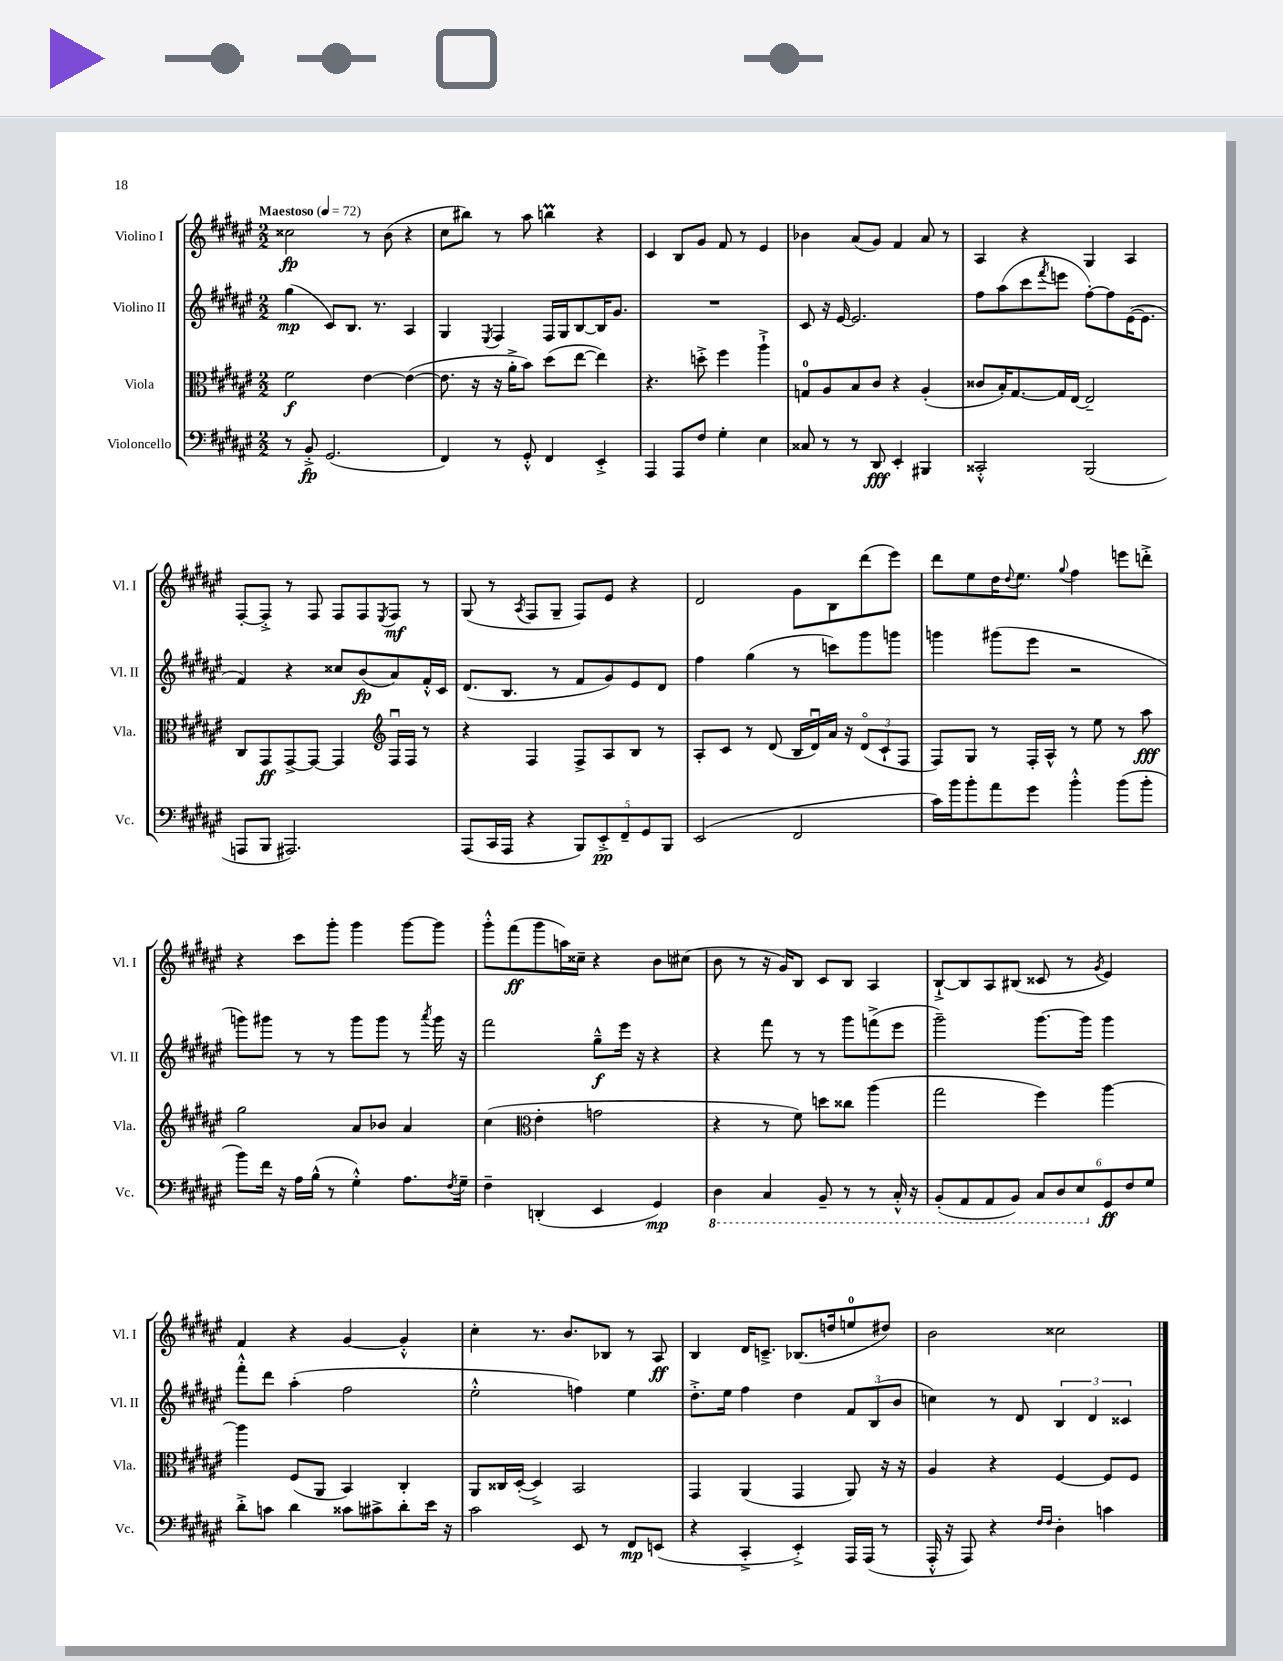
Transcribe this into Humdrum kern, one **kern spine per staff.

**kern	**kern	**kern	**kern
*staff4	*staff3	*staff2	*staff1
*clefF4	*clefC3	*clefG2	*clefG2
*k[f#c#g#d#a#e#]	*k[f#c#g#d#a#e#]	*k[f#c#g#d#a#e#]	*k[f#c#g#d#a#e#]
*M2/2	*M2/2	*M2/2	*M2/2
*MM72	*MM72	*MM72	*MM72
8r	2f#	(4gg#	2cc##
8BB'^	.	.	.
(2.GG#	.	8c#)	.
.	.	8.B	.
.	[4e#	.	8r
.	.	8.r	.
.	.	.	(8b
.	(4e#_	4A#	4r
=	=	=	=
4FF#)	8.e#]	4G#	8cc#
.	.	.	8bb#)
.	16r	.	.
.	.	8qE#	.
8r	16r	4F#	8r
.	16a#'^	.	.
8GG#'^^	8b)	.	8aa#
4FF#	(8dd#	16F#	4bb
.	.	16G#	.
.	[8ee#	[8B	.
4EE#'^	4ee#])	16B]	4r
.	.	8.g#	.
=	=	=	=
4AAA#	4.r	1r	4c#
8AAA#	.	.	8B
8F#	8dd'^	.	8g#
4G#'	4ff#	.	8f#
.	.	.	8r
4E#	4aa#`^	.	4e#
=	=	=	=
8C##	8G	8c#	4b-
8r	8A#	16r	.
.	.	[16e#	.
8r	8B	2.e#]	(8a#
8DD#	8c#	.	8g#)
4EE#'	4r	.	4f#
4BBB#	(4A#'	.	8a#
.	.	.	8r
=	=	=	=
2CC##'^^	8c##	8ff#	4A#
.	16B')	(8aa#	.
.	[8.G#	.	.
.	.	8ccc#	4r
.	.	8qfff#	.
.	16G#]	8eee	.
.	[16E#	.	.
(2BBB	2E#~]	[8ff#')	4G#
.	.	8ff#]	.
.	.	([16e#	4A#
.	.	8.e#]	.
=	=	=	=
8AAA	8C#	4f#)	[8F#'
8BBB	8GG#	.	8F#'^]
2.AAA#)	[8GG#^	4r	8r
.	8GG#_	.	8F#
.	4GG#]	8cc##	8F#
.	.	(8b	8F#
*	*clefG2	*	*
.	.	.	8qE#
.	16F#u	8a#)	8F#
.	16F#	.	.
.	8r	16f#'^^	8r
.	.	16c#	.
=	=	=	=
(8AAA#	4r	(8.d#	(8G#
16CC#	.	.	8r
16AAA#	.	8.B	.
.	.	.	8qA#
4r	4F#	.	8F#
.	.	8r	8G#~
10BBB)	8F#^	8f#	8F#)
10EE#'^	.	.	.
.	8A#	8g#)	8e#
10FF#~	.	.	.
.	8B	8e#	4r
10GG#	.	.	.
.	8r	8d#	.
10BBB	.	.	.
=	=	=	=
(2EE#	8A#'	4ff#	2d#
.	8c#	.	.
.	8r	(4gg#	.
.	(8d#	.	.
2FF#	16B	8r	8g#
.	16d#u)	.	.
.	16a#	8ccc)	8B
.	16r	.	.
.	(12d#o	8ggg#	(8ddd#
.	12c#`	.	.
.	.	8ggg	8eee#)
.	12F#	.	.
=	=	=	=
16c#)	8F#)	4ggg	8ddd#
16b	.	.	.
8b'	8G#	.	8ee#
8a#	8r	(8ggg#	16dd#
.	.	.	8qqdd#
.	.	.	8.ee#
8g#	16F#'	8eee#	.
.	16A#^^	.	.
.	.	.	8qqgg#
4b'^^	8r	2r	4ff#
.	8ee#	.	.
(8b	8r	.	8eee
8b'	8aa#	.	8ddd'^
=	=	=	=
8b)	2gg#	8ggg)	4r
16f#	.	8ggg#	.
16r	.	.	.
16A#	.	8r	8ccc#
(16B^^	.	.	.
8r	.	8r	8ggg#'
4G#'^^)	8a#	8ggg#	4ggg#
.	8b-	8ggg#	.
8.A#	4a#	8r	[8ggg#
.	.	8qaaa#	.
.	.	16ggg#	8ggg#]
8qF#	.	.	.
16G#~	.	16r	.
=	=	=	=
4F#~	(4cc#	2fff#	8ggg#'^^
.	.	.	(8fff#
*	*clefC3	*	*
(4DD'	4e#'	.	8ggg#
.	.	.	16aa)
.	.	.	16cc##~
4EE#	2g	8gg#~^^	4r
.	.	16eee#	.
.	.	16r	.
4GG#)	.	4r	8b
.	.	.	(8cc#
=	=	=	=
4DD#	4r	4r	8b
.	.	.	8r
4CC#	8r	8fff#	16r
.	.	.	16g#)
.	8f#)	8r	8B
8BBB~	8dd	8r	8c#
8r	8cc##	8ggg#	8B
8r	(4aa#	(8fff^	4A#
16CC#'^^	.	8eee#	.
16r	.	.	.
=	=	=	=
(8BBB'	2gg#	2ggg#~)	[8B`^
8AAA#	.	.	8B]
8AAA#	.	.	8A#
8BBB)	.	.	(8B#
12CC#	4ff#)	[8.ggg#	8c##
12DD#	.	.	.
.	.	.	8r
12EE#	.	.	.
.	.	16ggg#]	.
.	.	.	8qg#
12GG#	[4aa#	4ggg#	4e#)
12F#	.	.	.
12G#	.	.	.
=	=	=	=
8d#'^	4aa#]	8fff#'^^	4f#
8c	.	8ddd#	.
4d#	(8F#	(4aa#'	4r
.	8AA#	.	.
8c##	4BB)	2ff#	[4g#
8c#^	.	.	.
8d#'	4C#'	.	4g#'^^]
16e#	.	.	.
16r	.	.	.
=	=	=	=
2c#	8AA#	2ee#'^^	4cc#'
.	16C##	.	.
.	([16D#'	.	.
.	4D#^])	.	8.r
.	.	.	8.b
8EE#	2BB	4ff)	.
8r	.	.	8B-
8FF#	.	4ee#	8r
(8EE	.	.	8A#
=	=	=	=
4r	4GG#	8.dd#'^	4B
.	.	16ee#	.
4CC#'^	(4AA#	4ff#	16d#
.	.	.	8.c~^
4EE#'^)	4GG#	4dd#	(8.B-
.	.	.	16dd
16AAA#	8AA#)	12f#	8ee
(16AAA#	.	.	.
.	.	(12B	.
8r	16r	.	8dd#)
.	.	12b	.
.	16r	.	.
=	=	=	=
16AAA#'^^	4A#	4cc)	2b
16r	.	.	.
8AAA#)	.	.	.
4r	4r	8r	.
.	.	8d#	.
16qqF#	.	.	.
16qqF#	.	.	.
4D#'	[4F#	6B	2cc##
.	.	6d#	.
4c	8F#]	.	.
.	.	6c##	.
.	8F#	.	.
==	==	==	==
*-	*-	*-	*-
